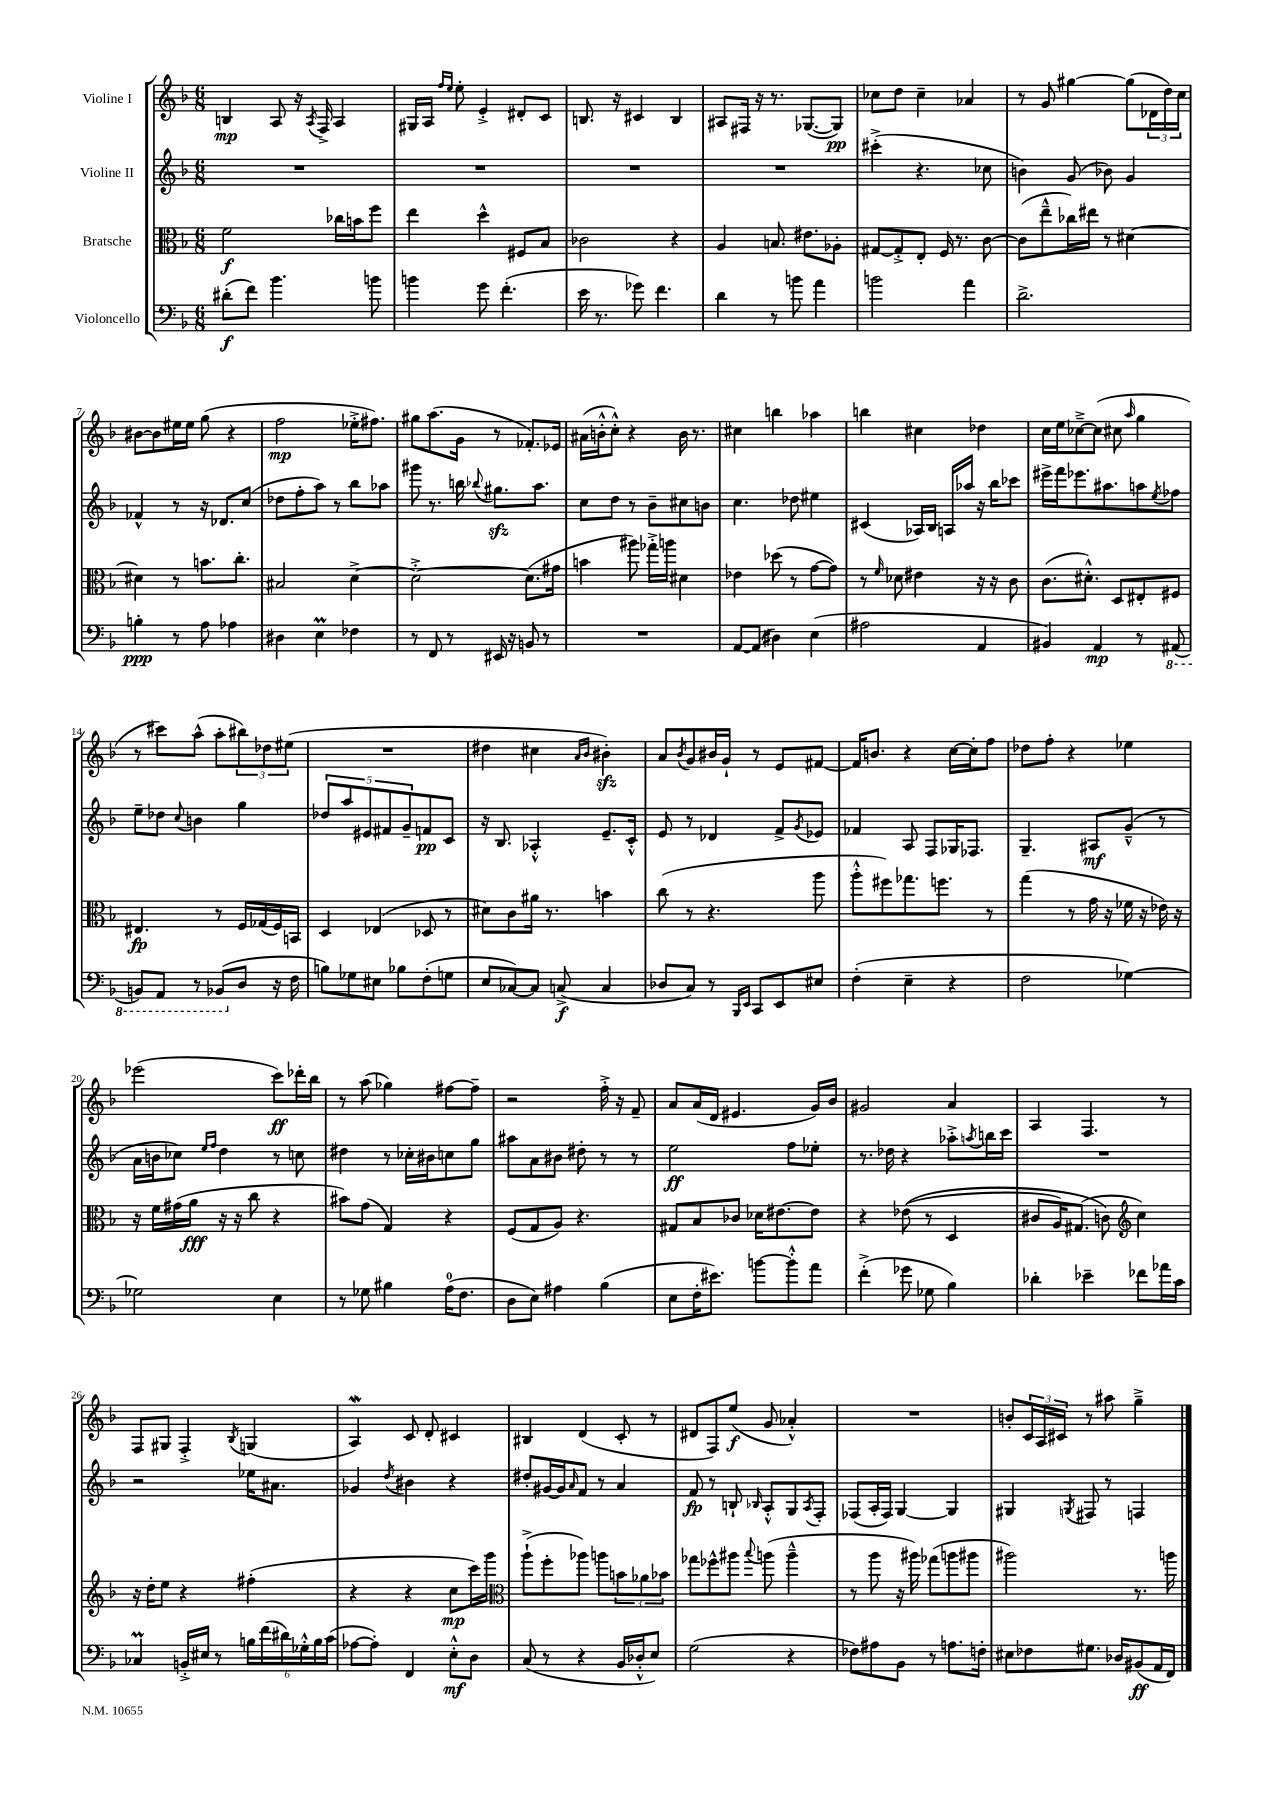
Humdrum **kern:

**kern	**dynam	**kern	**dynam	**kern	**dynam	**kern	**dynam
*part4	*part4	*part3	*part3	*part2	*part2	*part1	*part1
*staff4	*staff4	*staff3	*staff3	*staff2	*staff2	*staff1	*staff1
*I"Violoncello	*	*I"Bratsche	*	*I"Violine II	*	*I"Violine I	*
*clefF4	*	*clefC3	*	*clefG2	*	*clefG2	*
*k[b-]	*	*k[b-]	*	*k[b-]	*	*k[b-]	*
*M6/8	*	*M6/8	*	*M6/8	*	*M6/8	*
=1	=1	=1	=1	=1	=1	=1	=1
(8d#X'\L	f	2f\	f	2.r	.	4Bn/	mp
8f\J)	.	.	.	.	.	.	.
4.b-\	.	.	.	.	.	8A/	.
.	.	.	.	.	.	16r	.
.	.	.	.	.	.	8qA/	.
.	.	.	.	.	.	16F^/	.
.	.	16cc-X\LL	.	.	.	4A/	.
.	.	16bn\J	.	.	.	.	.
8bn\	.	8ff\J	.	.	.	.	.
=2	=2	=2	=2	=2	=2	=2	=2
4bn\	.	4ee\	.	2.r	.	16G#X/LL	.
.	.	.	.	.	.	16A/JJ	.
.	.	.	.	.	.	16qqff/LL	.
.	.	.	.	.	.	16qqee/JJ	.
.	.	.	.	.	.	8ee'\	.
8g\	.	4dd^^\	.	.	.	4e'^/	.
(4.f'\	.	.	.	.	.	.	.
.	.	8F#X/L	.	.	.	8d#X'/L	.
.	.	8B-/J	.	.	.	8c/J	.
=3	=3	=3	=3	=3	=3	=3	=3
16e\	.	2c-X\	.	2.r	.	8.Bn/	.
8.r	.	.	.	.	.	.	.
.	.	.	.	.	.	16r	.
8g-X\)	.	.	.	.	.	4c#X/	.
4.f\	.	.	.	.	.	.	.
.	.	4r	.	.	.	4B/	.
=4	=4	=4	=4	=4	=4	=4	=4
4d\	.	4A/	.	2.r	.	8A#X/L	.
.	.	.	.	.	.	16F#X/Jk	.
.	.	.	.	.	.	16r	.
8r	.	8.Bn/	.	.	.	8.r	.
8bn\	.	.	.	.	.	.	.
.	.	8.e#X\L	.	.	.	([8.G-X/L	.
4a\	.	.	.	.	.	.	.
.	.	8A-X'\J	.	.	.	8G-/J])	pp
=5	=5	=5	=5	=5	=5	=5	=5
2bn\	.	[8G#X/L	.	(4ccc#X'^\	.	8cc-X\L	.
.	.	8G#'^/]	.	.	.	8dd\J	.
.	.	8E'/J	.	4.r	.	4cc-~\	.
.	.	16F/	.	.	.	.	.
.	.	8.r	.	.	.	.	.
4a\	.	.	.	.	.	4a-X/	.
.	.	[8c\	.	8cc-X\	.	.	.
=6	=6	=6	=6	=6	=6	=6	=6
2.d^\	.	(8c\L]	.	4bn\)	.	8r	.
.	.	8ee~^^\	.	.	.	8g/	.
.	.	16cc-X\L)	.	(8g/	.	[4gg#X\	.
.	.	16ee#X\JJ	.	.	.	.	.
.	.	8r	.	8b-X\)	.	.	.
.	.	[4d#X\	.	4g/	.	(8gg#\L]	.
.	.	.	.	.	.	24d-X\L	.
.	.	.	.	.	.	24dd\)	.
.	.	.	.	.	.	24cc\JJ	.
!!LO:LB:g=z
=7	=7	=7	=7	=7	=7	=7	=7
4Bn'\	ppp	4d#X\]	.	4f-X^^/	.	[8b#X\L	.
.	.	.	.	.	.	8b#\]	.
8r	.	8r	.	8r	.	16ee#X\L	.
.	.	.	.	.	.	16ee#\JJ	.
8A\	.	8.bn\L	.	16r	.	(8gg\	.
.	.	.	.	8.d-X/L	.	.	.
4A-X\	.	.	.	.	.	4r	.
.	.	8.cc'\J	.	.	.	.	.
.	.	.	.	(8cc/J	.	.	.
=8	=8	=8	=8	=8	=8	=8	=8
4D#X\	.	2B#X/	.	8dd-X\L	.	2ff\	mp
.	.	.	.	8ff'\	.	.	.
4Em\	.	.	.	8aa\J)	.	.	.
.	.	.	.	8r	.	.	.
4F-X\	.	[4d^\	.	8bb-\L	.	16ee-X'^\KL	.
.	.	.	.	.	.	8.ff#X\J)	.
.	.	.	.	8aa-X\J	.	.	.
=9	=9	=9	=9	=9	=9	=9	=9
8r	.	2d'^\_	.	8ggg#X\	.	8gg#X\L	.
8FF/	.	.	.	8.r	.	(8.aa\	.
8r	.	.	.	.	.	.	.
.	.	.	.	16bbn\	.	16g\Jk	.
.	.	.	.	8qqbb-X/	.	.	.
16EE#X/	.	.	.	8.gg#Xzz\L	.	8r	.
16r	.	.	.	.	.	.	.
8BBn/	.	(8.d\L]	.	.	.	8.f-X'/L)	.
.	.	.	.	8.aa\J	.	.	.
8r	.	.	.	.	.	.	.
.	.	16g#X\Jk	.	.	.	16e-X/Jk	.
=10	=10	=10	=10	=10	=10	=10	=10
2.r	.	4bn\	.	8cc\L	.	(16a#X\LL	.
.	.	.	.	.	.	16bn'^^\J	.
.	.	.	.	8dd\J	.	8cc'^^\J)	.
.	.	8aa#X\)	.	8r	.	4r	.
.	.	16gg-X'^\LL	.	8b-~\L	.	.	.
.	.	16aan\JJ	.	.	.	.	.
.	.	4d#X\	.	8cc#X\	.	16b\	.
.	.	.	.	.	.	8.r	.
.	.	.	.	8bn\J	.	.	.
=11	=11	=11	=11	=11	=11	=11	=11
[8AA/L	.	4e-X\	.	4.cc\	.	4cc#X\	.
(8AA/J]	.	.	.	.	.	.	.
4D#X\)	.	(8dd-X\	.	.	.	4bbn\	.
.	.	8r	.	8dd-X\	.	.	.
(4E\	.	[8g\L	.	4ee#X\	.	4aa-X\	.
.	.	8g\J])	.	.	.	.	.
=12	=12	=12	=12	=12	=12	=12	=12
2A#X\	.	8r	.	(4c#X/	.	4bbn\	.
.	.	16qqf/	.	.	.	.	.
.	.	8d-X\	.	.	.	.	.
.	.	4e#X\	.	16A-X/LL)	.	4cc#X\	.
.	.	.	.	16B-/JJ	.	.	.
.	.	.	.	16An/LL	.	.	.
.	.	.	.	16aa-X/JJ	.	.	.
4AA/	.	16r	.	16r	.	4dd-X\	.
.	.	16r	.	16bb-\KL	.	.	.
.	.	8c\	.	8ccc-X\J	.	.	.
=13	=13	=13	=13	=13	=13	=13	=13
4BB#X/)	.	(8.c\L	.	16eee#X^\LL	.	16cc\LL	.
.	.	.	.	16fff\J	.	16ee\J	.
.	.	.	.	8.eee-X\	.	[8cc-X~^\	.
.	.	8.d#X'^^\J)	.	.	.	.	.
4AA/	mp	.	.	.	.	(8cc-\J]	.
.	.	.	.	8.aa#X\	.	.	.
.	.	8D/L	.	.	.	8cc#X\	.
.	.	.	.	.	.	16qqaa/	.
8r	.	8E#X'/	.	8aan\	.	4gg\	.
.	.	.	.	8qee/	.	.	.
*8ba	*	*	*	*	*	*	*
(8AAA#X/	.	8F#X/J	.	8ff-X\J	.	.	.
!!LO:LB:g=z
=14	=14	=14	=14	=14	=14	=14	=14
8BBBn/L)	.	4.E#X/	fp	8ee~\L	.	8r	.
8AAA/J	.	.	.	8dd-X\J	.	8ccc#X\L)	.
.	.	.	.	8qqcc/	.	.	.
8r	.	.	.	4bn\	.	(8aa^^\J	.
(8BBB-X/L	.	8r	.	.	.	8aa'\L	.
*X8ba	*	*	*	*	*	*	*
8D/J	.	16F/LL	.	4gg\	.	12bb#X\)	.
.	.	(16G-X/	.	.	.	.	.
.	.	.	.	.	.	12dd-X\	.
16r	.	16F/)	.	.	.	.	.
.	.	.	.	.	.	(12ee#X\J	.
16F\	.	16BBn/JJ	.	.	.	.	.
=15	=15	=15	=15	=15	=15	=15	=15
8Bn\L)	.	4D/	.	10dd-X/L	.	2.r	.
.	.	.	.	10aa/	.	.	.
8G-X\	.	.	.	.	.	.	.
.	.	.	.	10e#X/	.	.	.
8E#X\J	.	(4E-X/	.	.	.	.	.
.	.	.	.	10f#X/	.	.	.
8B-X\L	.	.	.	.	.	.	.
.	.	.	.	10g~/	.	.	.
(8F'\	.	8D-X/	.	8fn/	pp	.	.
8Gn\J	.	8r	.	8c/J	.	.	.
=16	=16	=16	=16	=16	=16	=16	=16
8E/L	.	8d#X\L)	.	16r	.	4dd#X\	.
.	.	.	.	8.B-/	.	.	.
[8C-X/)	.	8c\	.	.	.	.	.
8C-/J]	.	16a#X\Jk	.	4A-X'^^/	.	4cc#X\	.
.	.	8.r	.	.	.	.	.
(8Cn^/	f	.	.	.	.	.	.
.	.	.	.	.	.	16qqa/LL	.
.	.	.	.	.	.	16qqb-/JJ	.
4C/	.	4bn\	.	8.e~/L	.	4b#Xzz'\)	.
.	.	.	.	16c'^^/Jk	.	.	.
=17	=17	=17	=17	=17	=17	=17	=17
8D-X/L	.	(8cc\	.	8e/	.	8a/L	.
.	.	.	.	.	.	8qb-/	.
8C/J)	.	8r	.	8r	.	8g/	.
8r	.	4.r	.	4d-X/	.	16b#X/L	.
.	.	.	.	.	.	16g`/JJ	.
16qqBBB-/LL	.	.	.	.	.	.	.
16qqEE/JJ	.	.	.	.	.	.	.
8CC/L	.	.	.	.	.	8r	.
8EE/	.	.	.	8f^/L	.	8e/L	.
.	.	.	.	8qg/	.	.	.
8E#X/J	.	8aa\	.	8e-X/J	.	[8f#X/J	.
=18	=18	=18	=18	=18	=18	=18	=18
(4F'\	.	8aa'^^\L	.	4f-X/	.	16f#/KL]	.
.	.	.	.	.	.	8.bn/J	.
.	.	8ff#X\)	.	.	.	.	.
4E~\	.	8.gg-X\	.	8A/	.	4r	.
.	.	.	.	8F/L	.	.	.
.	.	8.ffn\J	.	.	.	.	.
4r	.	.	.	16G-X/K	.	[16cc\LL	.
.	.	.	.	8.F-X/J	.	16cc'\J]	.
.	.	8r	.	.	.	8ff\J	.
=19	=19	=19	=19	=19	=19	=19	=19
2F\	.	(4gg\	.	4.G~/	.	8dd-X\L	.
.	.	.	.	.	.	8ff'\J	.
.	.	8r	.	.	.	4r	.
.	.	16g\	.	8A#X/L	mf	.	.
.	.	16r	.	.	.	.	.
[4G-X\)	.	16f-X\	.	(8g~^^/J	.	4ee-X\	.
.	.	16r	.	.	.	.	.
.	.	16e-X\)	.	8r	.	.	.
.	.	16r	.	.	.	.	.
!!LO:LB:g=z
=20	=20	=20	=20	=20	=20	=20	=20
2G-X\]	.	16r	.	16a\LL	.	(2eee-X\	.
.	.	16f\LL	.	16bn\J	.	.	.
.	.	(16g#X\	.	8cc-X\J)	.	.	.
.	.	16a\JJ	fff	.	.	.	.
.	.	.	.	16qqee/LL	.	.	.
.	.	.	.	16qqff/JJ	.	.	.
.	.	16r	.	4dd\	.	.	.
.	.	16r	.	.	.	.	.
.	.	8cc\	.	.	.	.	.
4E\	.	4r	.	8r	.	8ccc\L)	ff
.	.	.	.	8ccn\	.	16ddd-X'\L	.
.	.	.	.	.	.	16bb-\JJ	.
=21	=21	=21	=21	=21	=21	=21	=21
8r	.	8b#X\L)	.	4dd#X\	.	8r	.
8G-X\	.	(8g\J	.	.	.	(8aa\	.
4B#X\	.	4G/)	.	8r	.	4gg-X\)	.
.	.	.	.	16cc-X'\LL	.	.	.
.	.	.	.	16b#X\J	.	.	.
(16A\KL	.	4r	.	8ccn\	.	[8ff#X\L	.
8.F\J	.	.	.	.	.	.	.
.	.	.	.	8gg\J	.	8ff#~\J]	.
=22	=22	=22	=22	=22	=22	=22	=22
8D\L	.	(8F/L	.	8aa#X\L	.	2r	.
8E\J)	.	8G/	.	8a\	.	.	.
4A#X\	.	8A/J)	.	8b#X\J	.	.	.
.	.	4.r	.	8dd#X'\	.	.	.
(4B-\	.	.	.	8r	.	16ff'^\	.
.	.	.	.	.	.	16r	.
.	.	.	.	8r	.	8f~/	.
=23	=23	=23	=23	=23	=23	=23	=23
8E\L	.	8G#X/L	.	2ee\	ff	8a/L	.
16F'\K	.	8B-/	.	.	.	(16a/L	.
8.e#X\J)	.	.	.	.	.	16d/JJ	.
.	.	8c-X/J	.	.	.	4.e#X/	.
[8bn\L	.	16d-X\KL	.	.	.	.	.
.	.	[8.e#X\	.	.	.	.	.
8b'^^\]	.	.	.	8ff\L	.	.	.
8a\J	.	8e#\J]	.	8ee-X'\J	.	16g/LL)	.
.	.	.	.	.	.	16b-/JJ	.
=24	=24	=24	=24	=24	=24	=24	=24
(4f'^\	.	4r	.	8.r	.	2g#X/	.
.	.	.	.	16dd-X\	.	.	.
8g-X\	.	((8e-X\	.	4r	.	.	.
8G-X\	.	8r	.	.	.	.	.
4B-\)	.	4D/	.	8aa-X'^\L	.	4a/	.
.	.	.	.	8qaan/	.	.	.
.	.	.	.	16bbn\L	.	.	.
.	.	.	.	16ccc\JJ	.	.	.
=25	=25	=25	=25	=25	=25	=25	=25
4d-X'\	.	8c#X/L	.	2.r	.	4A/	.
.	.	16A/K)	.	.	.	.	.
.	.	(8.G#X/J	.	.	.	.	.
4e-X~\	.	.	.	.	.	4.F/	.
.	.	8cn\)	.	.	.	.	.
*	*	*clefG2	*	*	*	*	*
8f-X\L	.	4cc\)	.	.	.	.	.
16a-X\L	.	.	.	.	.	8r	.
16c\JJ	.	.	.	.	.	.	.
!!LO:LB:g=z
=26	=26	=26	=26	=26	=26	=26	=26
4C-XM/	.	16r	.	2r	.	8F/L	.
.	.	16dd'\KL	.	.	.	.	.
.	.	8ee\J	.	.	.	8G#X/J	.
16BBn'^/LL	.	4r	.	.	.	4F'^/	.
16E#X/JJ	.	.	.	.	.	.	.
8r	.	.	.	.	.	.	.
.	.	.	.	.	.	8qB-/	.
24Bn\LL	.	(4ff#X'\	.	16ee-X\KL	.	(4Gn/	.
(24f\	.	.	.	.	.	.	.
.	.	.	.	8.a#X\J	.	.	.
24d#X\)	.	.	.	.	.	.	.
24G-X'^^\	.	.	.	.	.	.	.
24B\	.	.	.	.	.	.	.
(24c\JJ	.	.	.	.	.	.	.
=27	=27	=27	=27	=27	=27	=27	=27
[8A-X\L	.	4r	.	4g-X/	.	4AW/)	.
8A-'\J])	.	.	.	.	.	.	.
.	.	.	.	8qdd/	.	.	.
4FF/	.	4r	.	4b#X\	.	8c/	.
.	.	.	.	.	.	8d'/	.
8E'^^\L	mf	8cc\L	mp	4r	.	4c#X/	.
8D\J	.	16ccc\L)	.	.	.	.	.
.	.	16ggg\JJ	.	.	.	.	.
=28	=28	=28	=28	=28	=28	=28	=28
*	*	*clefC3	*	*	*	*	*
(8C/	.	(8aa`^\L	.	8dd#X'/L	.	4B#X/	.
8r	.	8ff'\	.	[16g#X/L	.	.	.
.	.	.	.	16g#/J]	.	.	.
.	.	.	.	16qqa/	.	.	.
4r	.	8aa-X\J)	.	8f/J	.	(4d/	.
.	.	8aan\L	.	8r	.	.	.
16BB-/LL	.	12bn\	.	4a/	.	8c'/	.
16D-X'^^/J	.	.	.	.	.	.	.
.	.	12a-X\	.	.	.	.	.
8E/J)	.	.	.	.	.	8r	.
.	.	12b-X\J	.	.	.	.	.
=29	=29	=29	=29	=29	=29	=29	=29
(2G\	.	8gg-X\L	.	8f/	fp	8d#X/L	.
.	.	8ff-X^^\	.	8r	.	8F/)	.
.	.	8aa#X\J	.	8Bn`/	.	(8ee/J	f
.	.	8qqbb-/	.	16qqB-X/	.	.	.
.	.	(8aan\	.	8A'^^/L	.	8g/	.
4r	.	4aa~^^\	.	8G/	.	4a-X'^^/)	.
.	.	.	.	8qA/	.	.	.
.	.	.	.	8F'/J	.	.	.
=30	=30	=30	=30	=30	=30	=30	=30
8F-X\L)	.	8r	.	(8F-X/L	.	2.r	.
8A#X\	.	8aa\	.	16A'/L	.	.	.
.	.	.	.	16F-/JJ)	.	.	.
8BB-\J	.	16r	.	[4G/	.	.	.
.	.	16aa#X\)	.	.	.	.	.
8r	.	(8gg-X\L	.	.	.	.	.
8.An\L	.	8aan\	.	4G/]	.	.	.
.	.	8aa#X\J	.	.	.	.	.
16Fn'\Jk	.	.	.	.	.	.	.
=31	=31	=31	=31	=31	=31	=31	=31
8E#X\L	.	2aa#X\)	.	4G#X/	.	8bn'/L	.
8F-X\	.	.	.	.	.	24c/L	.
.	.	.	.	.	.	24A/	.
.	.	.	.	.	.	24c#X/JJ	.
.	.	.	.	8qGn/	.	.	.
8.G#X\J	.	.	.	8F#X/	.	8r	.
.	.	.	.	8r	.	8aa#X\	.
16D-X/KL	.	.	.	.	.	.	.
(8BB#X/	ff	8.r	.	4Fn/	.	4gg~^\	.
16AA/L	.	.	.	.	.	.	.
16FF/JJ)	.	16aan\	.	.	.	.	.
==	==	==	==	==	==	==	==
*-	*-	*-	*-	*-	*-	*-	*-
